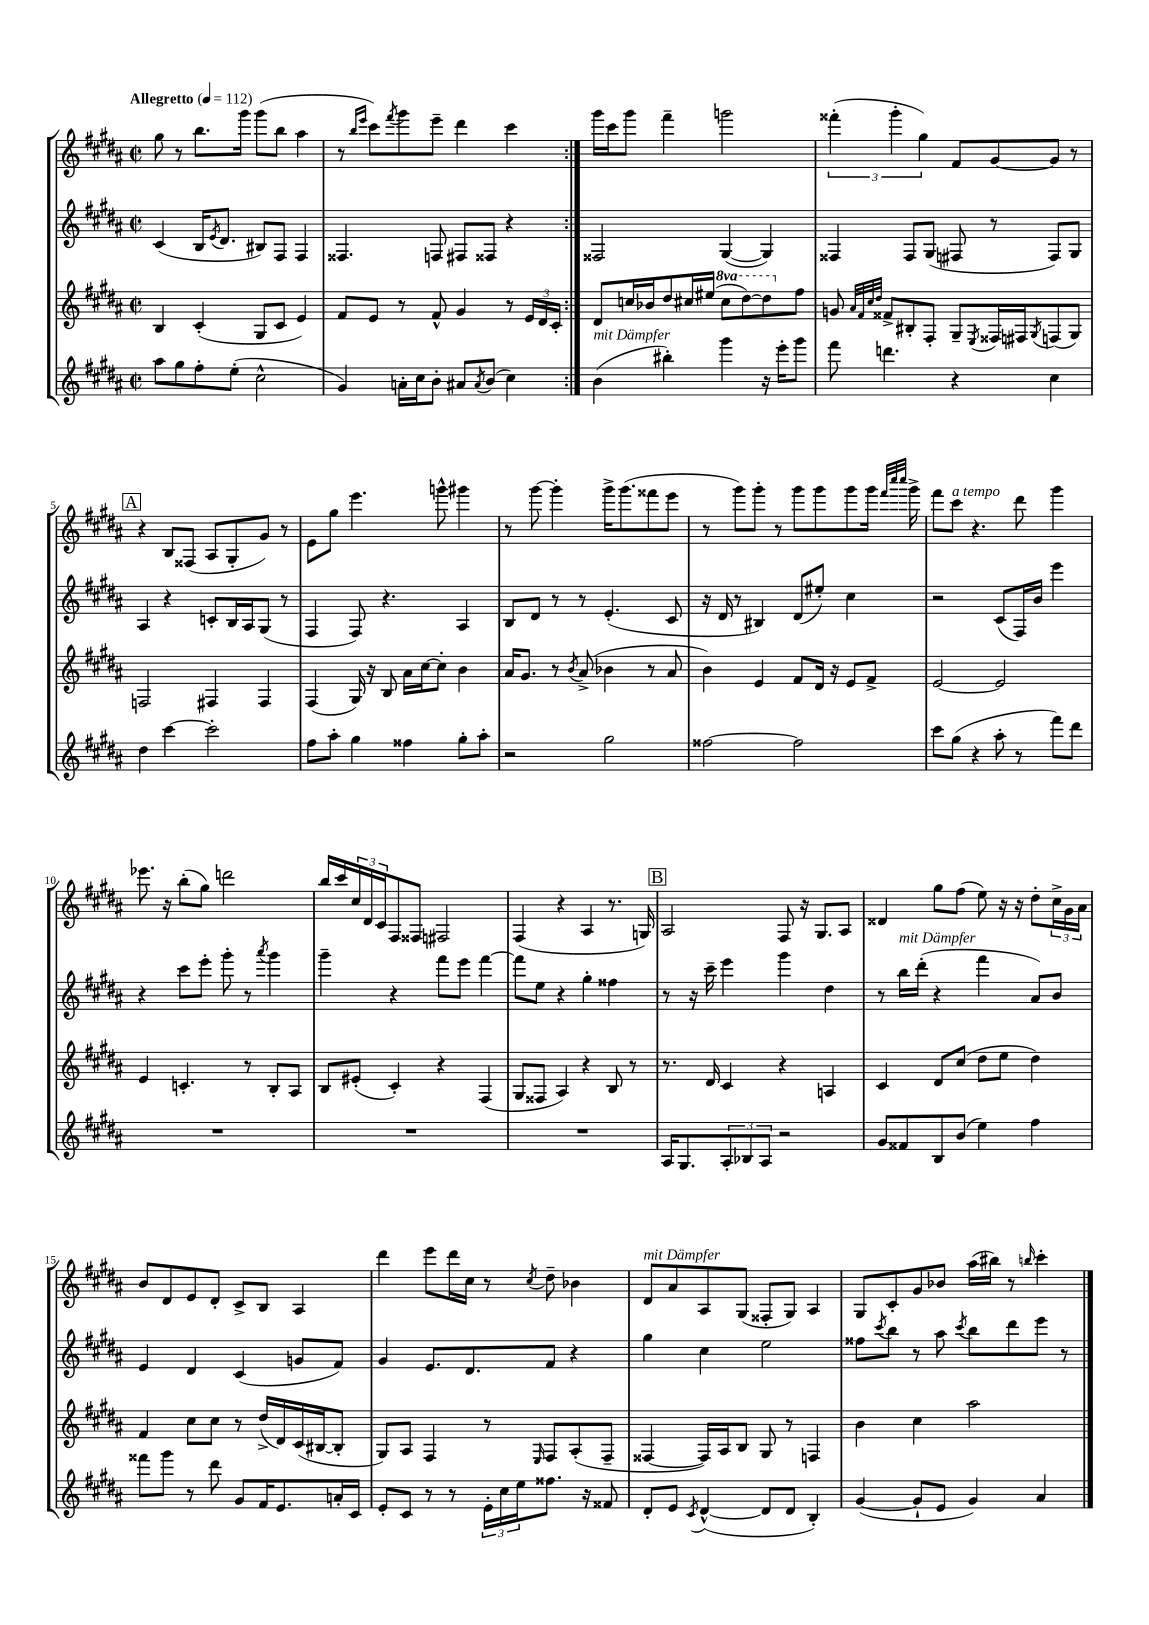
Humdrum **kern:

**kern	**kern	**kern	**kern
*staff4	*staff3	*staff2	*staff1
*clefG2	*clefG2	*clefG2	*clefG2
*k[f#c#g#d#a#]	*k[f#c#g#d#a#]	*k[f#c#g#d#a#]	*k[f#c#g#d#a#]
*M2/2	*M2/2	*M2/2	*M2/2
*met(c|)	*met(c|)	*met(c|)	*met(c|)
*MM112	*MM112	*MM112	*MM112
8aa#\L	4B/	(4c#/	8gg#\
8gg#\	.	.	8r
8ff#'\	(4c#'/	16B/LK	8.bb\L
.	.	8qe/	.
.	.	8.d#/J	.
(8ee'\J	.	.	.
.	.	.	16ggg#\Jk
2cc#^^\	8G#/L	8B#/L)	(8ggg#\L
.	8c#/J	8F#/J	8bb\J
.	4e/)	4F#/	4aa#\
=	=	=	=
4g#/)	8f#/L	4.F##/	8r
.	.	.	16qqbb/LL
.	.	.	16qqeee/JJ
.	8e/J	.	8ccc#\L)
.	.	.	8qfff#/
16a'\LL	8r	.	8ggg#\
16cc#\J	.	.	.
8b'\J	8f#^^/	8F/	8eee~\J
8a#/L	4g#/	8F#/L	4ddd#\
8qa#/	.	.	.
(8b/J	.	8F##/J	.
4cc#\)	8r	4r	4ccc#\
.	24e/LL	.	.
.	24d#/	.	.
.	24c#'/JJ	.	.
=:|!	=:|!	=:|!	=:|!
(4b\	8d#/L	2F##/	16ggg#\LL
.	.	.	16ccc#\J
.	16cc/L	.	8ggg#\J
.	16b-/J	.	.
4bb#'\)	8dd#/	.	4fff#~\
.	16cc#/L	.	.
.	(16ee#/JJ	.	.
4ggg#\	8ccc#\L	([4G#/	2ggg\
.	[8ddd#\)	.	.
16r	8ddd#\]	4G#/])	.
16eee'\LK	.	.	.
8ggg#\J	8ff#\J	.	.
=	=	=	=
8fff#\	8g/	4F##/	(6fff##'\
.	32qqa#/LLL	.	.
.	32qqf#/	.	.
.	32qqcc#/	.	.
.	32qqdd#/JJJ	.	.
4.ddd\	8f##^/L	.	.
.	.	.	6ggg#'\
.	8B#'/	8F##/L	.
.	.	.	6gg#\)
.	8F#'/J	(8G#/J	.
4r	8G#~/L	8F#/	8f#/L
.	8qE/	.	.
.	16F##/L	8r	[8g#/
.	16F#/J	.	.
.	8qG#/	.	.
4cc#\	(8F/	8F#/L)	8g#/]J
.	8G#/J)	8G#/J	8r
=	=	=	=
4dd#\	2F/	4A#/	4r
[4ccc#\	.	4r	8B/L
.	.	.	(8F##/J
2ccc#'\]	4F#/	8c'/L	8A#/L
.	.	16B/L	8G#'/
.	.	16A#/J	.
.	4F#/	(8G#/J	8g#/J)
.	.	8r	8r
=	=	=	=
8ff#\L	(4F#/	4F#/	8e\L
8aa#'\J	.	.	8gg#\J
4gg#\	16G#/)	8F#/)	4.eee\
.	16r	.	.
.	8B/	4.r	.
4ff##\	16a#\LL	.	.
.	[16cc#\J	.	.
.	8cc#'\]J	.	8ggg^^\
8gg#'\L	4b\	4A#/	4ggg#\
8aa#'\J	.	.	.
=	=	=	=
2r	16a#/LK	8B/L	8r
.	8.g#/J	.	.
.	.	8d#/J	[8ggg#\
.	8r	8r	4ggg#'\]
.	8qb/	.	.
.	(8a#^/	8r	.
2gg#\	4b-\	(4.e'/	16ggg#^\LK
.	.	.	(8.ggg#\
.	8r	.	8fff##\
.	8a#/	8c#/	8eee\J
=	=	=	=
[2ff##\	4b\)	16r	8r
.	.	16d#/	.
.	.	8r	8ggg#\L)
.	4e/	4B#/)	8ggg#'\J
.	.	.	8r
2ff##\]	8f#/L	(8d#/L	8ggg#\L
.	16d#/Jk	8ee#'/J)	8ggg#\
.	16r	.	.
.	8e/L	4cc#\	8ggg#\
.	8f#^/J	.	16ggg#\Jk
.	.	.	32qqfff#/LLL
.	.	.	32qqcccc#/
.	.	.	32qqcccc#/JJJ
.	.	.	16ggg#^\
=	=	=	=
8ccc#\L	[2e/	2r	8fff#\L
(8gg#\J	.	.	8ccc#\J
4r	.	.	4.r
8aa#'\	2e/]	(8c#/L	.
8r	.	16F#/L)	8ddd#\
.	.	16b/JJ	.
8fff#\L)	.	4eee\	4ggg#\
8ddd#\J	.	.	.
=	=	=	=
1r	4e/	4r	8.eee-\
.	.	.	16r
.	4.c'/	8ccc#\L	(8bb'\L
.	.	8eee'\J	8gg#\J)
.	.	8ggg#'\	2ddd\
.	8r	8r	.
.	.	8qaaa#/	.
.	8B'/L	4ggg#\	.
.	8A#/J	.	.
=	=	=	=
1r	8B/L	4ggg#~\	16bb/LL
.	.	.	16ccc#/
.	(8e#'/J	.	24cc#/
.	.	.	24d#/
.	.	.	24c#/J
.	4c#'/)	4r	8F#/
.	.	.	8F##/J
.	4r	8fff#\L	2F#/
.	.	8eee\J	.
.	(4F#/	[4fff#\	.
=	=	=	=
1r	8G#/L	8fff#\]L	(4F#/
.	8F##/J	8ee\J	.
.	4A#/)	4r	4r
.	4r	4gg#'\	4A#/
.	8B/	4ff##\	8.r
.	8r	.	.
.	.	.	16G/)
=	=	=	=
16A#/LK	8.r	8r	2A#/
8.G#/	.	.	.
.	.	16r	.
.	16d#/	16ccc#~\	.
12A#'/	4c#/	4eee\	.
12B-/	.	.	.
12A#/J	.	.	.
2r	4r	4ggg#\	8F#/
.	.	.	16r
.	.	.	8.G#/L
.	4A/	4dd#\	.
.	.	.	8A#/J
=	=	=	=
8g#/L	4c#/	8r	4d##/
8f##/	.	16bb\LL	.
.	.	(16ddd#'\JJ	.
8B/	8d#/L	4r	8gg#\L
(8b/J	(8cc#/J	.	(8ff#\J
4ee\)	8dd#\L	4fff#\	8ee\)
.	8ee\J	.	16r
.	.	.	16r
4ff#\	4dd#\)	8a#/L)	8dd#'\L
.	.	8b/J	24cc#^\L
.	.	.	24g#\
.	.	.	24a#\JJ
=	=	=	=
8fff##\L	4f#/	4e/	8b/L
8ggg#\J	.	.	8d#/
8r	8cc#\L	4d#/	8e/
8ddd#\	8cc#\J	.	8d#'/J
8g#/L	8r	(4c#/	8c#^/L
16f#/K	(16dd#^/LL	.	8B/J
8.e/	16d#/)	.	.
.	(16c#/	8g/L	4A#/
.	[16B#/J	.	.
16a'/L	8B#'/]J	8f#/J)	.
16c#/JJ	.	.	.
=	=	=	=
8e'/L	8G#/L)	4g#/	4ddd#\
8c#/J	8A#/J	.	.
8r	4F#/	8.e/L	8eee\L
8r	.	.	16ddd#\L
.	.	8.d#/	16cc#\JJ
24e'\LL	8r	.	8r
24cc#\	.	.	.
24ee\J	.	.	.
.	16qqE/	.	8qcc#/
8.ff##\J	8F#/L	8f#/J	8dd#~\
.	(8A#'/	4r	4b-\
16r	.	.	.
8f##/	8F#~/J	.	.
=	=	=	=
8d#'/L	[4F##/	4gg#\	8d#/L
8e/J	.	.	8a#/
8qc#/	.	.	.
([4d#^^/	16F##/]LL)	4cc#\	8A#/
.	16A#/J	.	.
.	8B/J	.	(8G#/J
8d#/]L	8G#/	2ee\	8F##'/L
8d#/J	8r	.	8G#/J)
4B'/)	4F/	.	4A#/
=	=	=	=
([4g#/	4b\	8ff##\L	8G#/L
.	.	8qccc#/	.
.	.	8bb\J	8c#'/
8g#`/]L	4cc#\	8r	8g#/
8e/J	.	8aa#\	8b-/J
.	.	8qccc#/	.
4g#/)	2aa#\	8bb\L	(16aa#\LL
.	.	.	16bb#\JJ)
.	.	8ddd#\	8r
.	.	.	16qqbb/
4a#/	.	8eee\J	4ccc#'\
.	.	8r	.
==	==	==	==
*-	*-	*-	*-
